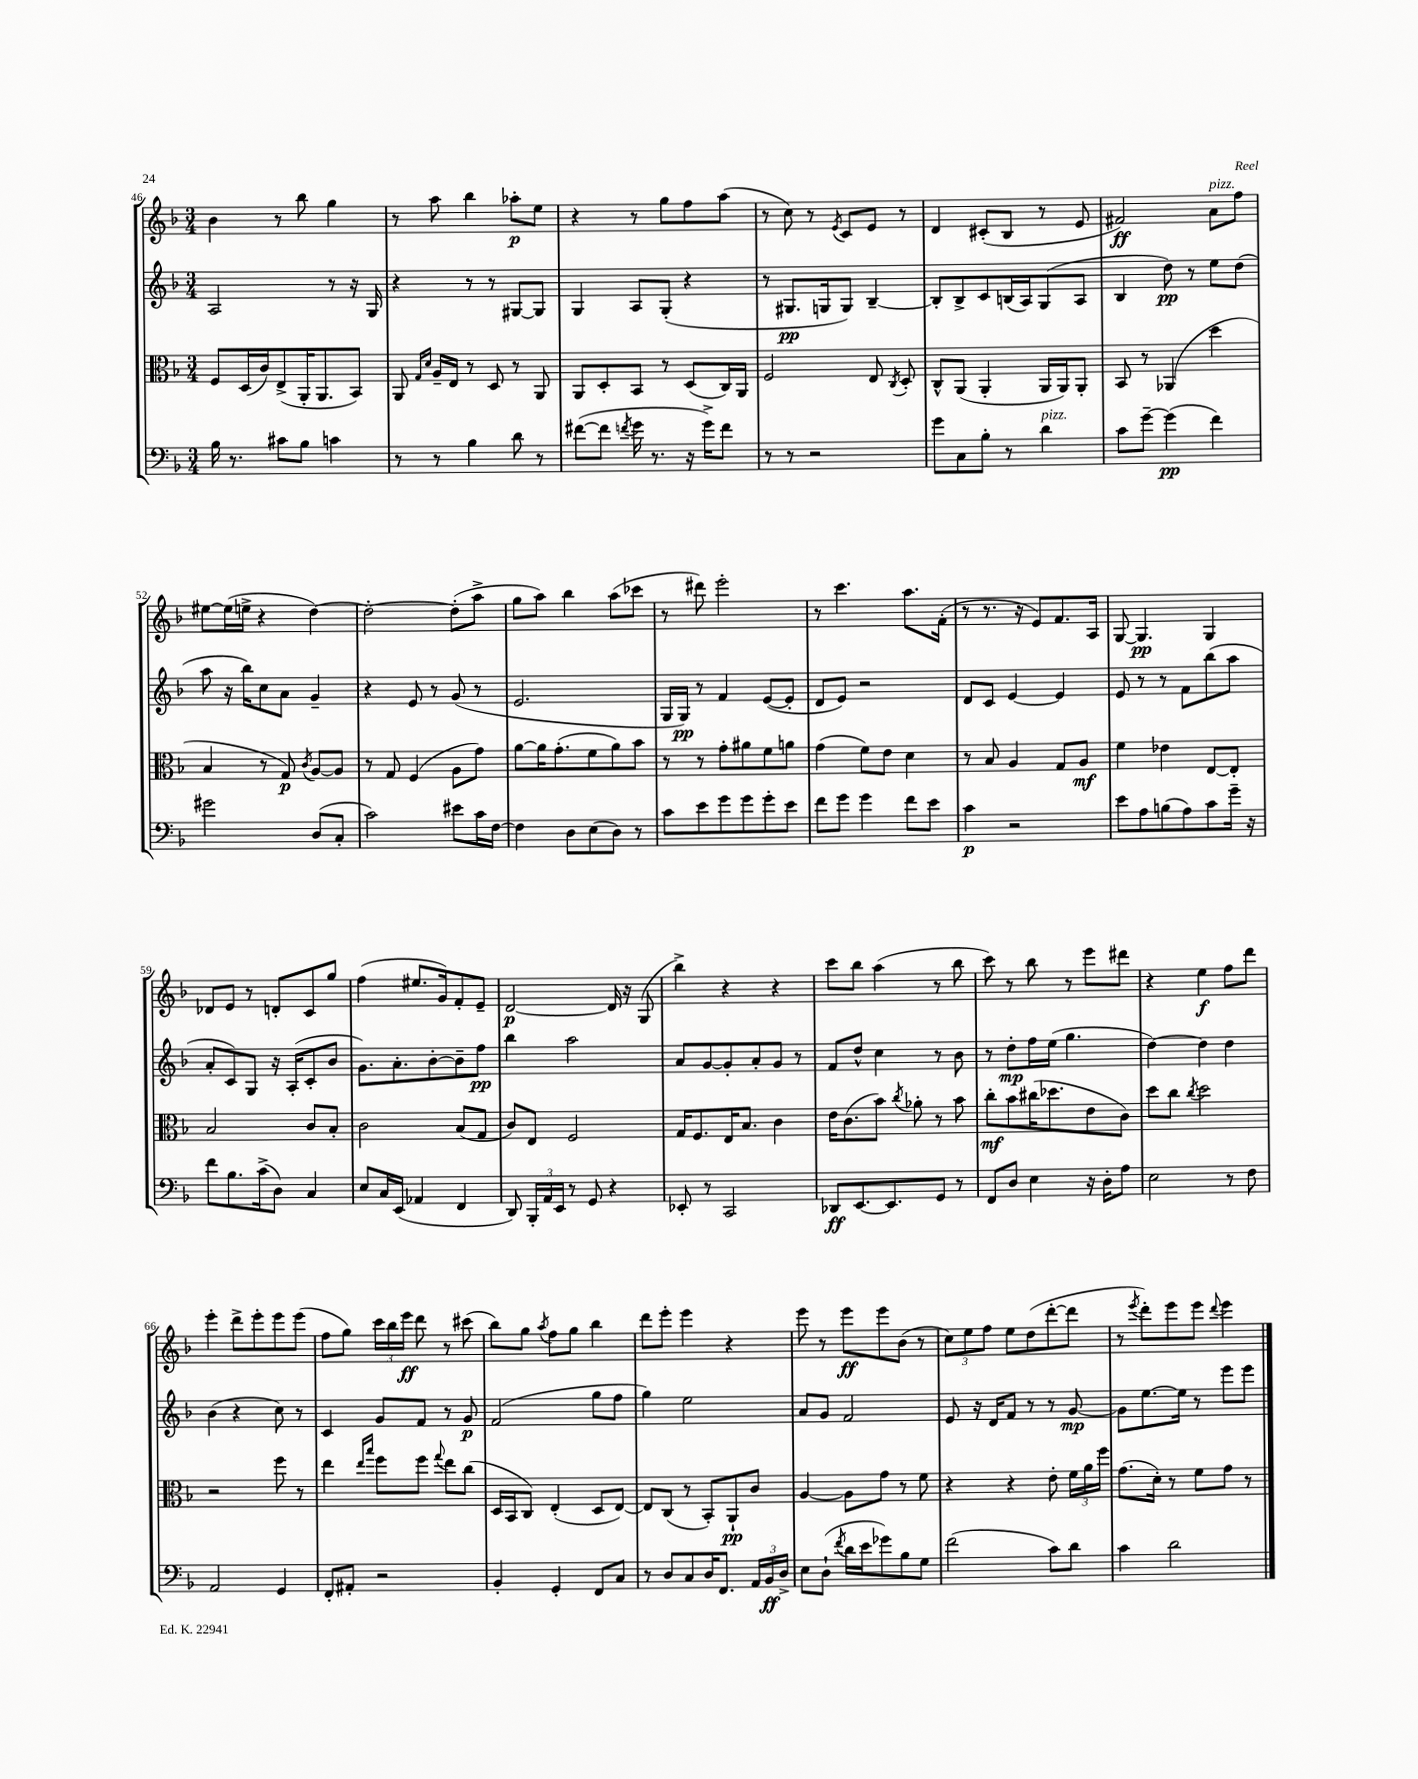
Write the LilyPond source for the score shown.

<<
\new StaffGroup <<
\new Staff = "s0" {
    \clef treble \key f \major \numericTimeSignature \time 3/4
    \autoBeamOff bes'4 r8 bes''8 g''4 |
    r8 a''8 bes''4 aes''8[-.\p e''8] |
    r4 r8 g''8[ f''8 a''8]( |
    r8 c''8) r8 \acciaccatura { e'8 } c'8[ e'8] r8 |
    d'4 cis'8[-.( bes8] r8 e'8 |
    fis'2\ff) a'8[^\markup { \italic "pizz." } f''8] |
    eis''8[~ eis''16( e''16]-> r4 d''4~) |
    d''2~-. d''8[-.( a''8]-> |
    g''8[ a''8]) bes''4 a''8[( ces'''8] |
    r8 dis'''8) e'''2-. |
    r8 c'''4. a''8.[ f'16]-.( |
    r8 r8. r16 e'8[) f'8. a16] |
    g8~ g4.\pp g4 |
    des'8[ e'8] r8 d'8[-. c'8 g''8] |
    f''4( eis''8.[ g'16) f'8-. e'8]-- |
    d'2~\p d'16 r16 g8( |
    bes''4->) r4 r4 |
    c'''8[ bes''8] a''4( r8 bes''8 |
    c'''8) r8 bes''8 r8 e'''8[ dis'''8] |
    r4 e''4\f f''8[ d'''8] |
    e'''4-. d'''8[-> e'''8-. e'''8 e'''8]( |
    f''8[ g''8]) \tuplet 3/2 { c'''16[ bes''16 e'''16]\ff } d'''8 r8 cis'''8( |
    bes''8[) g''8] \acciaccatura { a''8 } f''8[ g''8] bes''4 |
    d'''8[ e'''8]-. e'''4 r4 |
    e'''8 r8 e'''8[\ff e'''8 bes'8]( r8 |
    \tuplet 3/2 { c''8[) e''8 f''8] } e''8[ d''8( d'''8~-. d'''8] |
    r8 \acciaccatura { e'''8 } d'''8[-.) e'''8 e'''8] \appoggiatura { d'''8 } e'''4 \bar "|." |
}
\new Staff = "s1" {
    \clef treble \key f \major \numericTimeSignature \time 3/4
    \autoBeamOff a2 r8 r16 g16 |
    r4 r8 r8 gis8[~ gis8] |
    g4 a8[ g8]-.( r4 |
    r8 gis8.[\pp g16 g8]) bes4~-- |
    bes8[-. bes8-> c'8 b16( a16) g8( a8] |
    bes4 d''8\pp) r8 e''8[ d''8]( |
    a''8 r16 bes''16[) c''8 a'8] g'4-- |
    r4 e'8 r8 g'8( r8 |
    e'2. |
    g16[ g16]\pp) r8 f'4 e'8[~( e'8]-. |
    d'8[ e'8]) r2 |
    d'8[ c'8] e'4~ e'4 |
    e'8 r8 r8 f'8[ bes''8( a''8] |
    a'8[-. c'8) g8] r16 a16[-.( c'8-. bes'8] |
    g'8.[) a'8.-. bes'8~-. bes'8-- f''8]\pp |
    bes''4 a''2 |
    a'8[ g'8~ g'8-. a'8-. g'8] r8 |
    f'8[ d''8]-^ c''4 r8 bes'8 |
    r8 d''8[-.\mp f''16 e''16]( g''4. |
    d''4~) d''4 d''4 |
    bes'4( r4 c''8) r8 |
    c'4 g'8[ f'8] r8 g'8\p |
    f'2( g''8[ f''8] |
    g''4) e''2 |
    a'8[ g'8] f'2 |
    e'8 r16 d'16[ f'8] r8 r8 g'8~\mp |
    g'8[ e''8.~ e''16] r8 e'''8[ e'''8] \bar "|." |
}
\new Staff = "s2" {
    \clef alto \key f \major \numericTimeSignature \time 3/4
    \autoBeamOff f8[ d16( c'16) e8->( a,16-. a,8. bes,8]) |
    a,8 \grace { g16[ d'16] } a16[-- e16] r8 d8 r8 a,8 |
    a,8[ d8-. bes,8] r8 d8[( c16) a,16] |
    f2 e8 \acciaccatura { c8 } d8-. |
    c8[-^ a,8]( a,4-. a,16[ a,16) a,8]-. |
    bes,8 r8 aes,4( d''4 |
    bes4 r8 g8\p) \acciaccatura { c'8 } a8[~ a8] |
    r8 g8 f4( a8[ g'8]) |
    a'8[~ a'16 g'8.-.( f'8 a'8) bes'8] |
    r8 r8 g'8[-. ais'8 f'8 a'8] |
    g'4( f'8[) e'8] d'4 |
    r8 bes8 a4 g8[ a8]\mf |
    f'4 ees'4 e8[~ e8]-. |
    bes2 c'8[ bes8]-. |
    c'2 bes8[( g8] |
    c'8[) e8] f2 |
    g16[ f8. e16 bes8.] c'4 |
    e'16[ c'8.( bes'8]) \acciaccatura { c''8 } aes'8-. r8 bes'8 |
    c''8[-.\mf bes'8 cis''16( des''8. e'8 c'8]) |
    d''8[ c''8] \acciaccatura { c''8 } d''2 |
    r2 f''8 r8 |
    e''4 \grace { e''16[ bes''16] } f''8[ f''8] \appoggiatura { g''8 } e''8[ c''8]( |
    d16[ bes,16 c8]) e4-.( d8[ e8]~) |
    e8[ c8]( r8 bes,8[-.) a,8-!\pp c'8] |
    a4~ a8[ g'8] r8 f'8 |
    r4 r4 e'8-. \tuplet 3/2 { f'16[ a'16 f''16] } |
    g'8.[( d'16]-.) r8 f'8[ g'8] r8 \bar "|." |
}
\new Staff = "s3" {
    \clef bass \key f \major \numericTimeSignature \time 3/4
    \autoBeamOff bes16 r8. cis'8[ bes8] c'4 |
    r8 r8 bes4 d'8 r8 |
    fis'8[~( fis'8] \acciaccatura { f'8 } g'16 r8. r16 g'16[->) f'8] |
    r8 r8 r2 |
    g'8[ c8 bes8]-. r8 d'4^\markup { \italic "pizz." } |
    c'8[ g'8]~-- g'4\pp( f'4) |
    gis'2 d8[( c8]-. |
    c'2) eis'8[ c'16 f16]~ |
    f4 d8[ e8( d8]) r8 |
    c'8[ e'8 g'8 g'8 g'8-. e'8] |
    f'8[ g'8] g'4 f'8[ e'8] |
    c'4\p r2 |
    e'8[ a8 b8( a8) c'8 g'16]-- r16 |
    f'8[ bes8. c'16->( d8]) c4 |
    e8[ c16 e,16]( aes,4 f,4 |
    d,8) \tuplet 3/2 { bes,,16[-. a,16 e,16] } r8 g,8 r4 |
    ees,8-. r8 c,2 |
    des,8[\ff e,8.~ e,8. g,8] r8 |
    f,8[ d8] e4 r16 d16[-. a8] |
    e2 r8 f8 |
    a,2 g,4 |
    f,8[-. ais,8]-. r2 |
    bes,4-. g,4-. f,8[ c8] |
    r8 d8[ c8 d16 f,8.] \tuplet 3/2 { a,16[ bes,16\ff d16]-> } |
    e8[ d8]-!( \acciaccatura { f'8 } d'16[ e'16 ges'8) bes8 g8] |
    f'2( c'8[) d'8] |
    c'4 d'2 \bar "|." |
}
>>
>>
\layout { \context { \Score currentBarNumber = #46 } }
